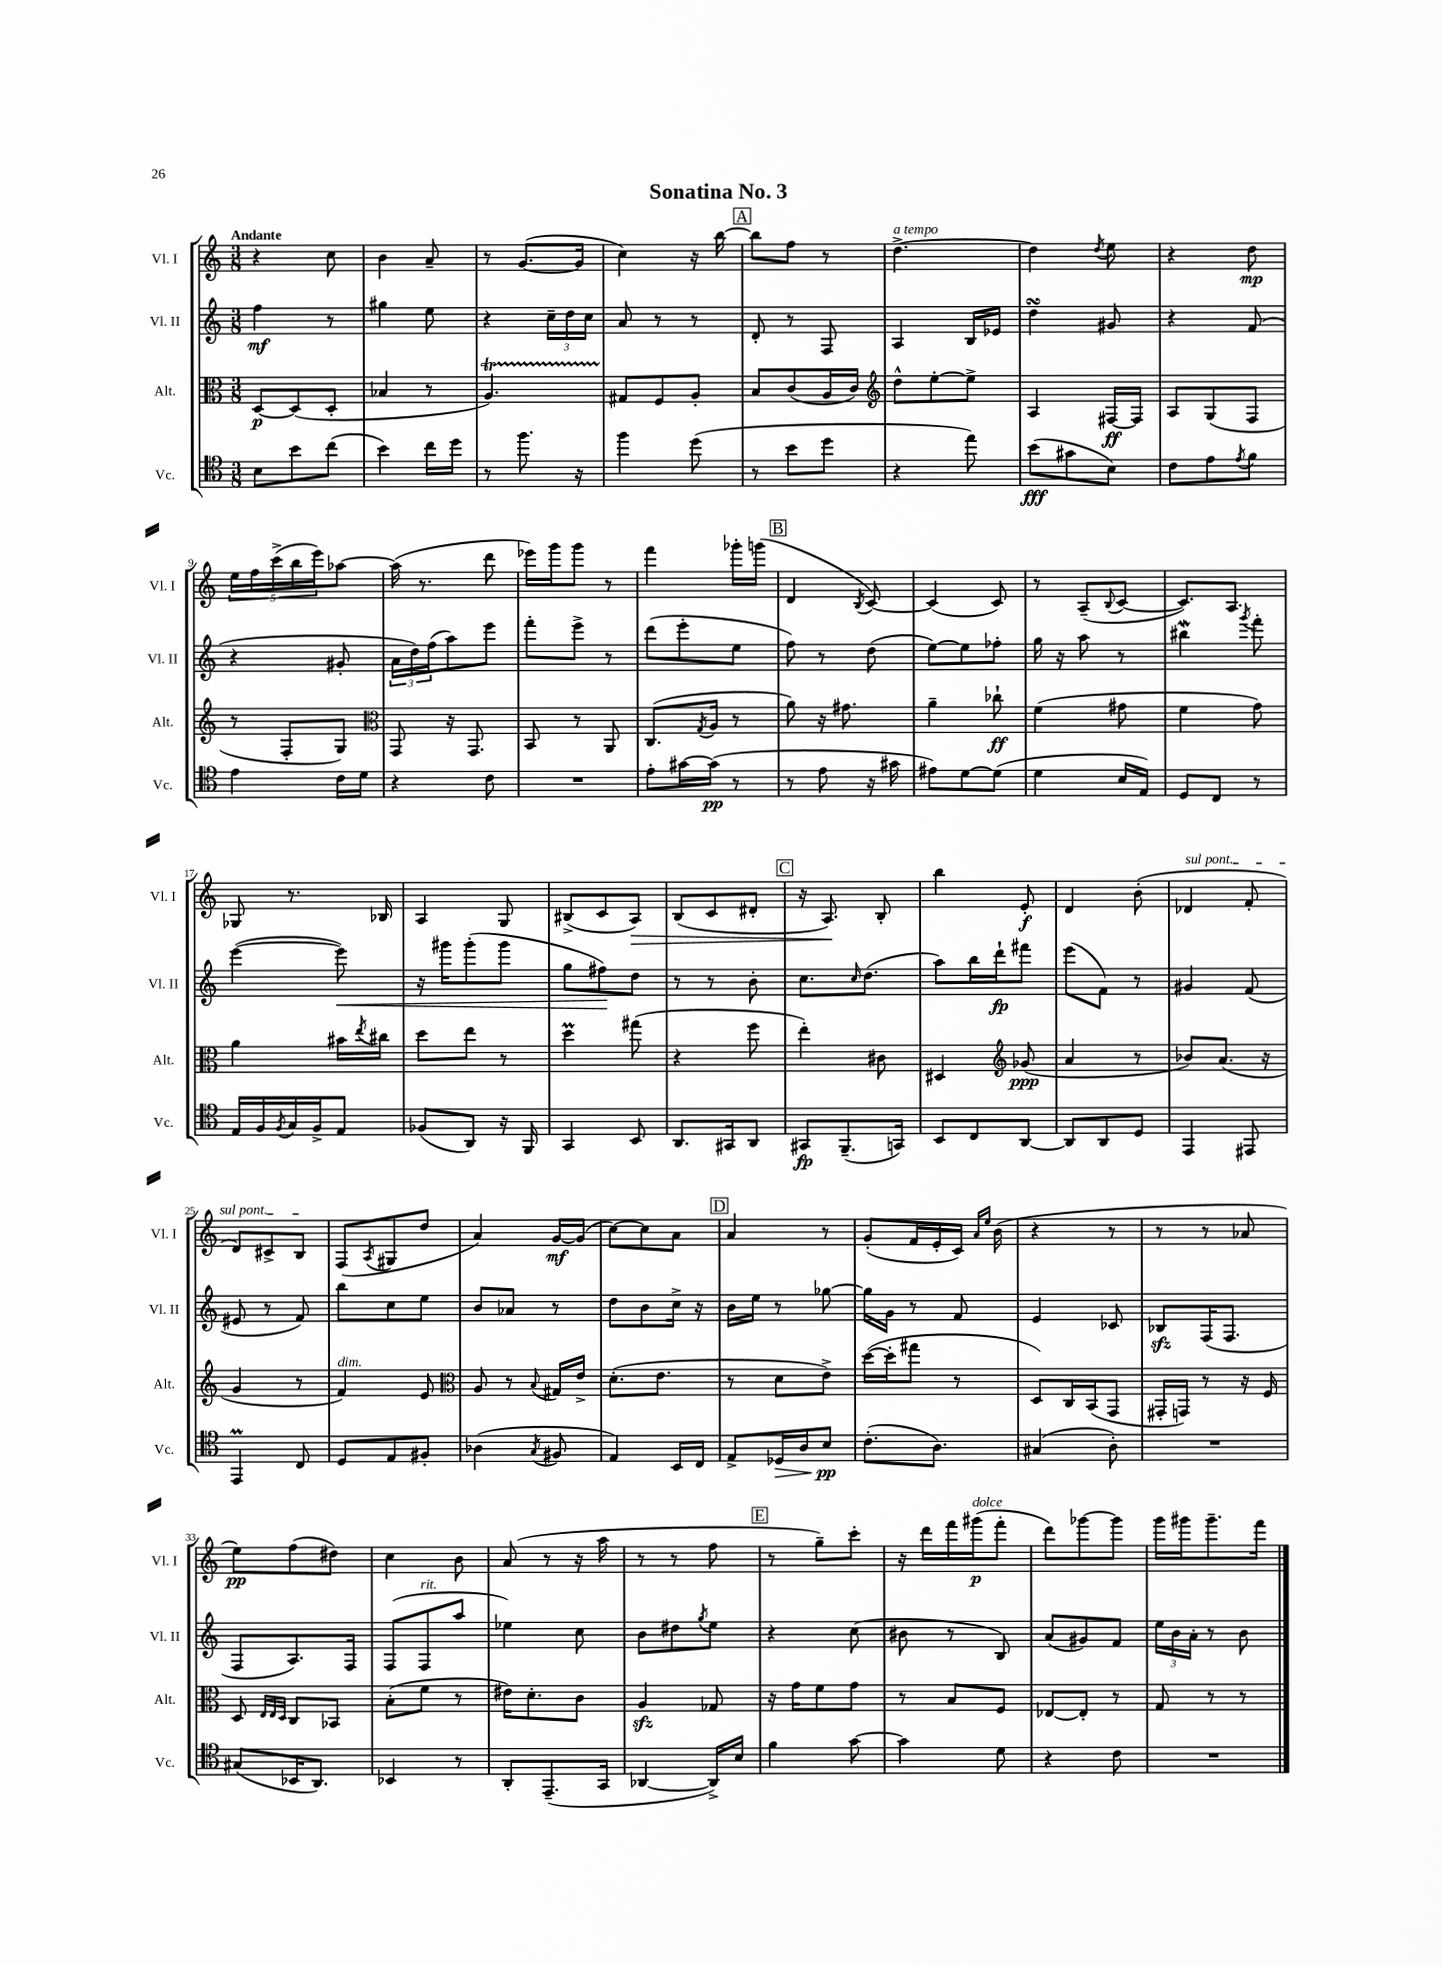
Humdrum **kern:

**kern	**dynam	**kern	**dynam	**kern	**dynam	**kern	**dynam
*part4	*part4	*part3	*part3	*part2	*part2	*part1	*part1
*staff4	*staff4	*staff3	*staff3	*staff2	*staff2	*staff1	*staff1
*I"Vc.	*	*I"Alt.	*	*I"Vl. II	*	*I"Vl. I	*
*I'Vc.	*	*I'Alt.	*	*I'Vl. II	*	*I'Vl. I	*
*clefC4	*	*clefC3	*	*clefG2	*	*clefG2	*
*k[]	*	*k[]	*	*k[]	*	*k[]	*
*M3/8	*	*M3/8	*	*M3/8	*	*M3/8	*
=1	=1	=1	=1	=1	=1	=1	=1
!	!	!	!	!	!	!LO:TX:a:B:t=Andante	!
8B\L	.	[8D/L	p	4ff\	mf	4r	.
8b\	.	(8D/]	.	.	.	.	.
(8cc\J	.	8D'/J	.	8r	.	8cc\	.
=2	=2	=2	=2	=2	=2	=2	=2
4b\)	.	4B-X/	.	4gg#X\	.	4b\	.
16cc\LL	.	8r	.	8ee\	.	8a~/	.
16dd\JJ	.	.	.	.	.	.	.
=3	=3	=3	=3	=3	=3	=3	=3
8r	.	4.AT/)	.	4r	.	8r	.
8.ff\	.	.	.	.	.	([8.g/L	.
.	.	.	.	24cc~\LL	.	.	.
.	.	.	.	24dd\	.	.	.
16r	.	.	.	.	.	16g/Jk]	.
.	.	.	.	24cc\JJ	.	.	.
=4	=4	=4	=4	=4	=4	=4	=4
4ff\	.	8G#X/L	.	8a/	.	4cc\)	.
.	.	8F/	.	8r	.	.	.
(8dd\	.	8A'/J	.	8r	.	16r	.
.	.	.	.	.	.	[16bb\	.
!!LO:REH:place=s1:t=A
=5	=5	=5	=5	=5	=5	=5	=5
8r	.	8B/L	.	8d'/	.	8bb\L]	.
8b\L	.	(8c/	.	8r	.	8ff\J	.
8dd\J	.	16A/L	.	8F/	.	8r	.
.	.	16c/JJ)	.	.	.	.	.
=6	=6	=6	=6	=6	=6	=6	=6
*	*	*clefG2	*	*	*	*	*
!	!	!	!	!	!	!LO:TX:a:i:t=a tempo	!
4r	.	8dd^^\L	.	4A/	.	[4.dd^\	.
.	.	[8ee'\	.	.	.	.	.
8ee\)	.	8ee^\J]	.	16B/LL	.	.	.
.	.	.	.	16e-X/JJ	.	.	.
=7	=7	=7	=7	=7	=7	=7	=7
(8b\L	fff	4A/	.	4ddsSSS\	.	4dd\]	.
8g#X\	.	.	.	.	.	.	.
.	.	.	.	.	.	8qdd/	.
8B\J)	.	[16F#X/LL	ff	8g#X/	.	8ee\	.
.	.	16F#/JJ]	.	.	.	.	.
=8	=8	=8	=8	=8	=8	=8	=8
8c\L	.	8A/L	.	4r	.	4r	.
8e\	.	(8G/	.	.	.	.	.
8qe/	.	.	.	.	.	.	.
8f\J	.	8F/J	.	(8f/	.	8dd\	mp
!!LO:LB:g=z
=9	=9	=9	=9	=9	=9	=9	=9
4e\	.	8r	.	4r	.	20ee\LL	.
.	.	.	.	.	.	20ff\	.
.	.	.	.	.	.	(20ccc^\	.
.	.	8F'/L	.	.	.	.	.
.	.	.	.	.	.	20bb\	.
.	.	.	.	.	.	20eee\J)	.
16c\LL	.	8G/J)	.	8g#X'/	.	[8aa-X\J	.
16d\JJ	.	.	.	.	.	.	.
=10	=10	=10	=10	=10	=10	=10	=10
*	*	*clefC3	*	*	*	*	*
4r	.	8GG/	.	24a\LL	.	(16aa-\]	.
.	.	.	.	24dd\)	.	.	.
.	.	.	.	.	.	8.r	.
.	.	.	.	(24ff\J	.	.	.
.	.	16r	.	8aa\)	.	.	.
.	.	8.GG/	.	.	.	.	.
8c\	.	.	.	8eee\J	.	8ddd\	.
=11	=11	=11	=11	=11	=11	=11	=11
4.r	.	8BB/	.	8fff'\L	.	16eee-X\LL)	.
.	.	.	.	.	.	16ggg\J	.
.	.	8r	.	8eee^\J	.	8ggg\J	.
.	.	8AA/	.	8r	.	8r	.
=12	=12	=12	=12	=12	=12	=12	=12
8e'\L	.	(8.C/L	.	(8ddd\L	.	4fff\	.
[16g#X\L	.	.	.	8eee'\	.	.	.
.	.	8qG/	.	.	.	.	.
(16g#\JJ]	pp	16A/Jk	.	.	.	.	.
8r	.	8r	.	8ee\J	.	16ggg-X'\LL	.
.	.	.	.	.	.	(16gggn\JJ	.
!!LO:REH:place=s1:t=B
=13	=13	=13	=13	=13	=13	=13	=13
8r	.	8a\)	.	8ff\)	.	4d/	.
8e\	.	16r	.	8r	.	.	.
.	.	8.g#X\	.	.	.	.	.
.	.	.	.	.	.	8qB/	.
16r	.	.	.	(8dd\	.	[8c/)	.
16g#X\	.	.	.	.	.	.	.
=14	=14	=14	=14	=14	=14	=14	=14
8e#X\L)	.	4a~\	.	[8ee\L)	.	(4c/]	.
[8d\	.	.	.	8ee\]	.	.	.
(8d\J]	.	8cc-X`\	ff	8ff-X'\J	.	8c/)	.
=15	=15	=15	=15	=15	=15	=15	=15
4d\	.	(4f\	.	16gg\	.	8r	.
.	.	.	.	16r	.	.	.
.	.	.	.	8aa\	.	(8A~/L	.
.	.	.	.	.	.	8qqB/	.
16B/LL	.	8g#X\	.	8r	.	[8c/J	.
16E/JJ)	.	.	.	.	.	.	.
=16	=16	=16	=16	=16	=16	=16	=16
8D/L	.	4f\	.	4bb#XW\	.	8.c/L])	.
8C/J	.	.	.	.	.	.	.
.	.	.	.	.	.	8.A/J	.
.	.	.	.	8qggg/	.	.	.
8r	.	8g\)	.	8fff'\	.	.	.
!!LO:LB:g=z
=17	=17	=17	=17	=17	=17	=17	=17
16E/LL	.	4a\	.	([4eee\	.	8G-X/	.
16F/	.	.	.	.	.	.	.
8qF/	.	.	.	.	.	.	.
16G/	.	.	.	.	.	8.r	.
16F^/J	.	.	.	.	.	.	.
!	!	!	!	!	!LO:HP:b	!	!
8E/J	.	16b#X\LL	.	8eee\])	<	.	.
.	.	8qee/	.	.	.	.	.
.	.	16cc#X\JJ	.	.	.	16B-X/	.
=18	=18	=18	=18	=18	=18	=18	=18
(8F-X/L	.	8dd\L	.	16r	.	4A/	.
.	.	.	.	16ggg#X\KL	.	.	.
8AA/J)	.	8ee\J	.	(8ggg#'\	.	.	.
16r	.	8r	.	8ggg#\J	.	8G/	.
16FF/	.	.	.	.	.	.	.
=19	=19	=19	=19	=19	=19	=19	=19
4GG/	.	4ddM\	.	8gg\L	.	(8B#X^/L	.
.	.	.	.	8ff#X\)	.	8c/	.
!	!	!	!	!	!	!	!LO:HP:b
8BB/	.	(8gg#X\	.	8dd\J	[	8A/J)	>
=20	=20	=20	=20	=20	=20	=20	=20
8.AA/L	.	4r	.	8r	.	(8B/L	.
.	.	.	.	8r	.	8c/	.
16GG#X/k	.	.	.	.	.	.	.
8AA/J	.	8ff\	.	8b'\	.	8d#X'/J	.
!!LO:REH:place=s1:t=C
=21	=21	=21	=21	=21	=21	=21	=21
8GG#X/L	fp	4ee'\)	.	8.cc\L	.	16r	.
.	.	.	.	.	.	8.A/)	.
(8.FF~/	.	.	.	.	.	.	.
.	.	.	.	16qqcc/	.	.	.
.	.	.	.	(8.dd\J	.	.	.
.	.	8c#X\	.	.	.	8B'/	]
16GGn/Jk)	.	.	.	.	.	.	.
=22	=22	=22	=22	=22	=22	=22	=22
8BB/L	.	4D#X/	.	8aa\L)	.	4bb\	.
8C/	.	.	.	16bb\L	.	.	.
.	.	.	.	16ddd`\J	fp	.	.
*	*	*clefG2	*	*	*	*	*
[8AA/J	.	(8g-X/	ppp	8fff#X\J	.	8e'/	f
=23	=23	=23	=23	=23	=23	=23	=23
8AA/L]	.	4a/	.	(8eee\L	.	4d/	.
8AA/	.	.	.	8f\J)	.	.	.
8D/J	.	8r	.	8r	.	(8b'\	.
=24	=24	=24	=24	=24	=24	=24	=24
!	!	!	!	!	!	!LO:TX:a:i:t=sul pont.	!
4EE/	.	8b-X/L)	.	4g#X/	.	4d-X/	.
.	.	(8.a/J	.	.	.	.	.
8EE#X/	.	.	.	(8f/	.	8f'/	.
.	.	16r	.	.	.	.	.
!!LO:LB:g=z
=25	=25	=25	=25	=25	=25	=25	=25
4EEm/	.	4g/	.	8e#X/	.	8d/L)	.
.	.	.	.	8r	.	8c#X^/	.
8C/	.	8r	.	8f/)	.	8B/J	.
=26	=26	=26	=26	=26	=26	=26	=26
!	!	!LO:TX:a:i:t=dim.	!	!	!	!	!
8D/L	.	4f/)	.	8bb\L	.	(8F/L	.
.	.	.	.	.	.	8qA/	.
8E/	.	.	.	8cc\	.	8G#X/	.
8F#X'/J	.	8e/	.	8ee\J	.	8dd/J	.
=27	=27	=27	=27	=27	=27	=27	=27
*	*	*clefC3	*	*	*	*	*
(4A-X\	.	8A/	.	8b/L	.	4a/)	.
.	.	8r	.	8a-X/J	.	.	.
8qG/	.	8qqB/	.	.	.	.	.
8F#X/	.	16G#X/LL	.	8r	.	[16g/LL	mf
.	.	16e^/JJ	.	.	.	(16g/JJ]	.
=28	=28	=28	=28	=28	=28	=28	=28
4E/)	.	(8.d'\L	.	8dd\L	.	[8cc\L)	.
.	.	.	.	8b\	.	8cc\]	.
.	.	8.e\J	.	.	.	.	.
16BB/LL	.	.	.	16cc^\Jk	.	8a\J	.
16C/JJ	.	.	.	16r	.	.	.
!!LO:REH:place=s1:t=D
=29	=29	=29	=29	=29	=29	=29	=29
8E^/L	.	8r	.	16b\LL	.	4a/	.
.	.	.	.	16ee\JJ	.	.	.
!	!LO:HP:b	!	!	!	!	!	!
16D-X/L	>	8d\L	.	8r	.	.	.
16A/J	.	.	.	.	.	.	.
8B/J	pp	8e^\J)	.	[8gg-X\	.	8r	.
.	]	.	.	.	.	.	.
=30	=30	=30	=30	=30	=30	=30	=30
(8.c'\L	.	([16dd\LL	.	16gg-\LL]	.	(8g'/L	.
.	.	16dd'\J]	.	16g\JJ	.	.	.
.	.	8gg#X\J	.	8r	.	16f/L	.
8.A\J)	.	.	.	.	.	16e'/	.
.	.	8r	.	8f/	.	16c/JJ)	.
.	.	.	.	.	.	16qqa/LL	.
.	.	.	.	.	.	16qqee/JJ	.
.	.	.	.	.	.	(16b\	.
=31	=31	=31	=31	=31	=31	=31	=31
(4G#X/	.	8D/L)	.	4e/	.	4r	.
.	.	16C/L	.	.	.	.	.
.	.	(16BB/J	.	.	.	.	.
8A'\)	.	8GG/J	.	8c-X/	.	8r	.
=32	=32	=32	=32	=32	=32	=32	=32
4.r	.	16GG#X'/LL	.	8B-Xzz/L	.	8r	.
.	.	16GGn/JJ)	.	.	.	.	.
.	.	8r	.	(16F/K	.	8r	.
.	.	.	.	8.F/J	.	.	.
.	.	16r	.	.	.	8a-X/	.
.	.	16F/	.	.	.	.	.
!!LO:LB:g=z
=33	=33	=33	=33	=33	=33	=33	=33
(8G#X/L	.	8D/	.	8F/L	.	8ee\L)	pp
.	.	32qqE/LLL	.	.	.	.	.
.	.	32qqE/	.	.	.	.	.
.	.	32qqD/JJJ	.	.	.	.	.
16BB-X/K	.	8C/L	.	8.A/)	.	(8ff\	.
8.AA/J)	.	.	.	.	.	.	.
.	.	8BB-X/J	.	.	.	8dd#X\J)	.
.	.	.	.	16F/Jk	.	.	.
=34	=34	=34	=34	=34	=34	=34	=34
4BB-X/	.	(8B'\L	.	(8F/L	.	4cc\	.
!	!	!	!	!LO:TX:a:i:t=rit.	!	!	!
.	.	8f\J	.	8F/	.	.	.
8r	.	8r	.	8aa/J	.	8b\	.
=35	=35	=35	=35	=35	=35	=35	=35
8AA'/L	.	16e#X\KL)	.	4ee-X\)	.	(8a/	.
.	.	8.d'\	.	.	.	.	.
(8.EE~/	.	.	.	.	.	8r	.
.	.	8c\J	.	8cc\	.	16r	.
16GG/Jk	.	.	.	.	.	16aa\	.
=36	=36	=36	=36	=36	=36	=36	=36
[4AA-X/	.	4Azz/	.	8b\L	.	8r	.
.	.	.	.	8dd#X\	.	8r	.
.	.	.	.	8qgg/	.	.	.
16AA-^/LL])	.	8G-X/	.	8ee\J	.	8ff\	.
16B/JJ	.	.	.	.	.	.	.
!!LO:REH:place=s1:t=E
=37	=37	=37	=37	=37	=37	=37	=37
4f\	.	16r	.	4r	.	8r	.
.	.	16g\KL	.	.	.	.	.
.	.	8f\	.	.	.	8gg~\L)	.
[8g\	.	8g\J	.	(8cc\	.	8ccc'\J	.
=38	=38	=38	=38	=38	=38	=38	=38
4g\]	.	8r	.	8b#X\	.	16r	.
.	.	.	.	.	.	16ddd\LL	.
.	.	8B/L	.	8r	.	16fff\	.
!	!	!	!	!	!	!LO:TX:a:i:t=dolce	!
.	.	.	.	.	.	(16ggg#X\J	p
8d\	.	8F/J	.	8B/)	.	8fff'\J	.
=39	=39	=39	=39	=39	=39	=39	=39
4r	.	[8E-X/L	.	(8a/L	.	8ddd\L)	.
.	.	8E-'/J]	.	8g#X/)	.	[8ggg-X\	.
8c\	.	8r	.	8f/J	.	8ggg-\J]	.
=40	=40	=40	=40	=40	=40	=40	=40
4.r	.	8G/	.	24ee\LL	.	16ggg\LL	.
.	.	.	.	24b\	.	.	.
.	.	.	.	.	.	16ggg#X\J	.
.	.	.	.	24a'\JJ	.	.	.
.	.	8r	.	8r	.	8.ggg#~\	.
.	.	8r	.	8b\	.	.	.
.	.	.	.	.	.	16fff\Jk	.
==	==	==	==	==	==	==	==
*-	*-	*-	*-	*-	*-	*-	*-
